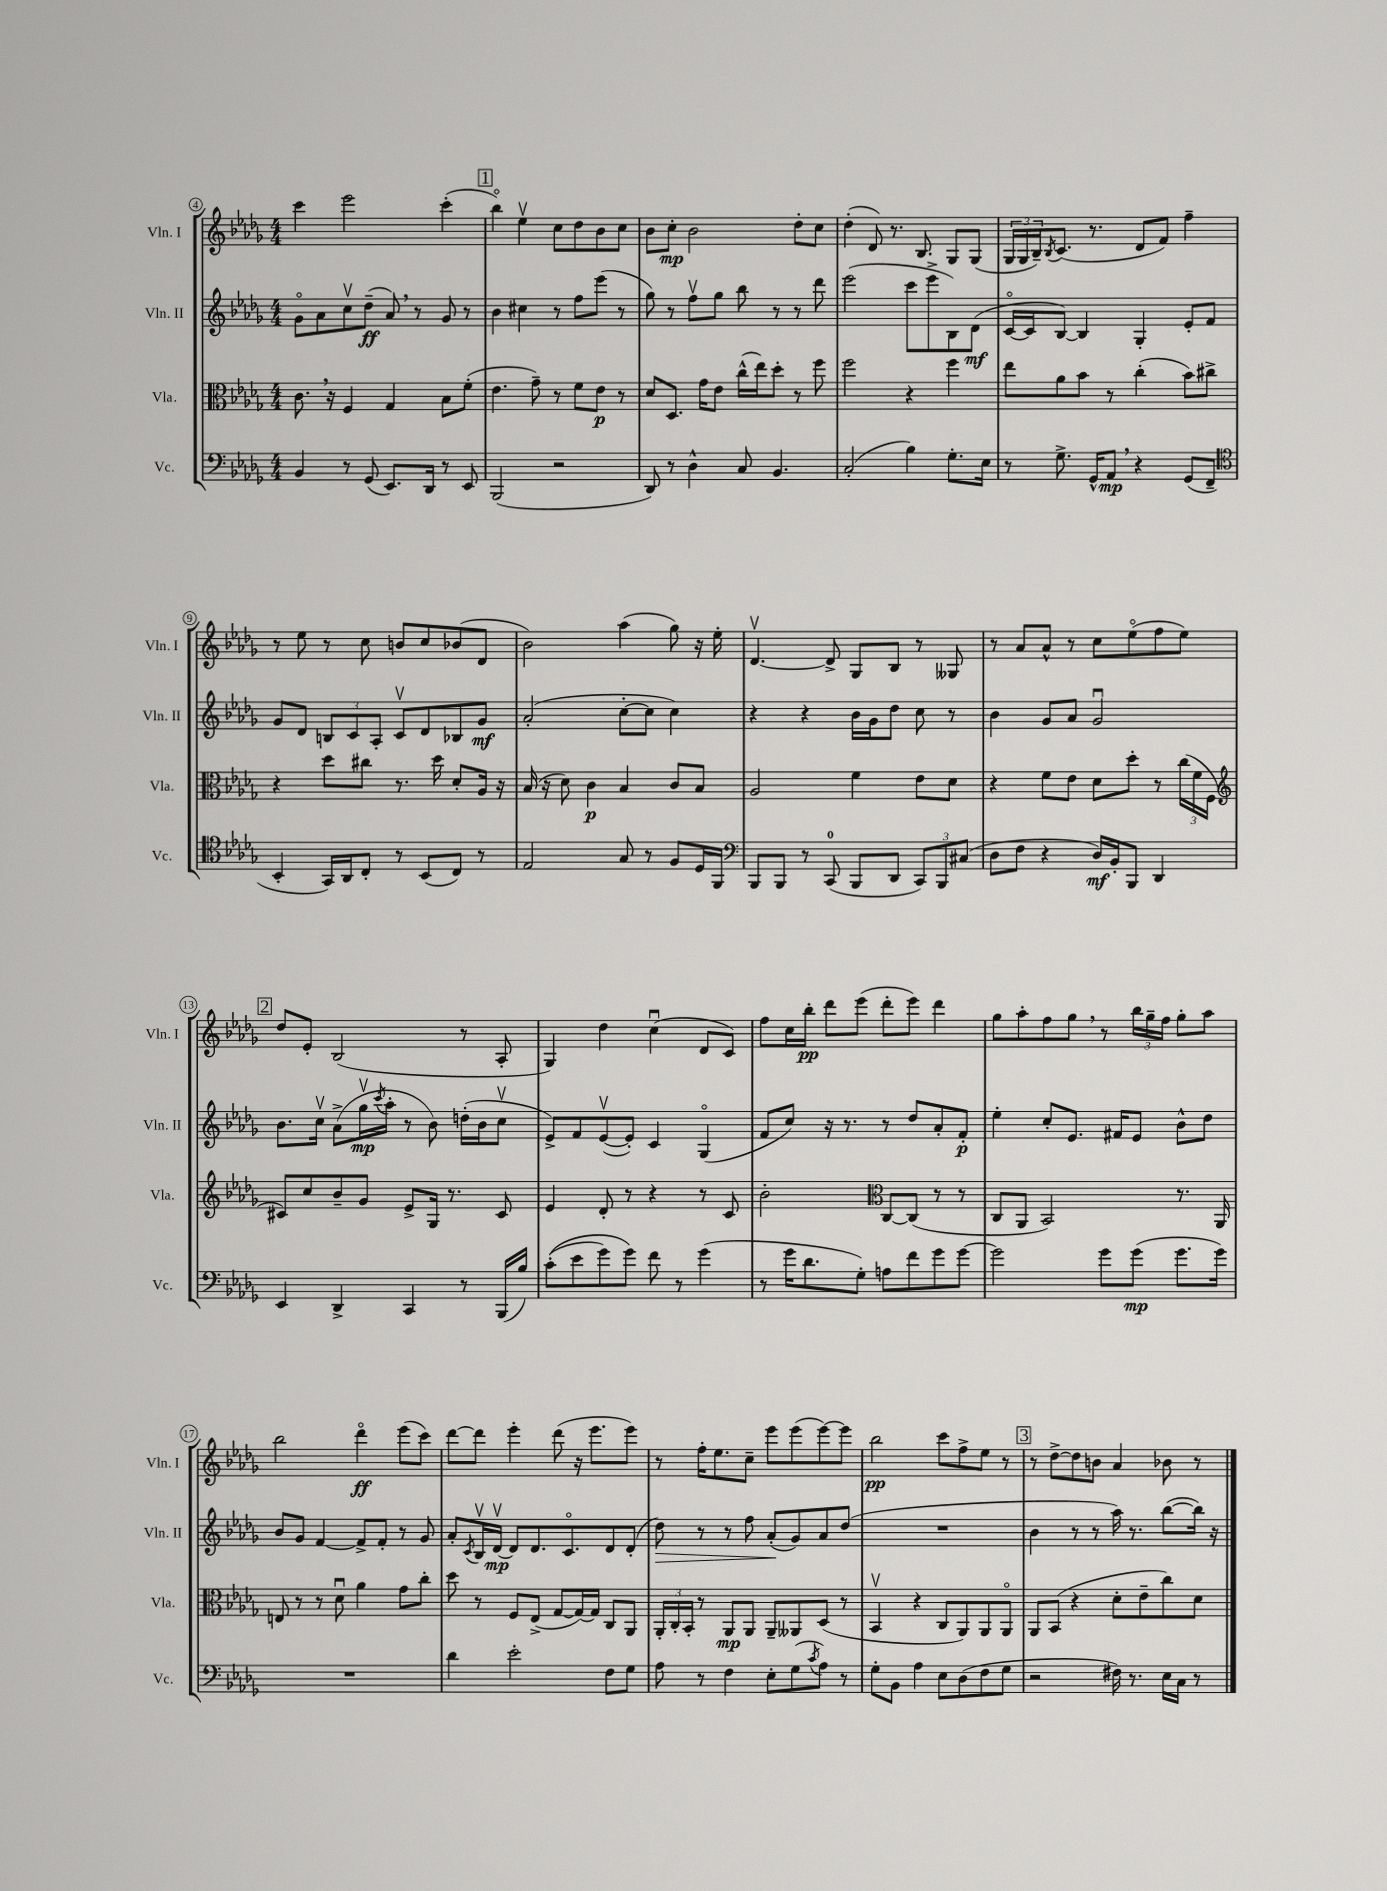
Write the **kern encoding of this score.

**kern	**kern	**kern	**kern
*staff4	*staff3	*staff2	*staff1
*clefF4	*clefC3	*clefG2	*clefG2
*k[b-e-a-d-g-]	*k[b-e-a-d-g-]	*k[b-e-a-d-g-]	*k[b-e-a-d-g-]
*M4/4	*M4/4	*M4/4	*M4/4
4BB-	8.c	8g-o	4ccc
.	.	8a-	.
.	16r	.	.
8r	4F	8ccv	2eee-
(8GG-	.	(8dd-~	.
8.EE-)	4G-	8a-)	.
.	.	8r	.
16DD-	.	.	.
8r	8B-	8g-	(4ccc'
8EE-	(8f'	8r	.
=	=	=	=
(2BBB-	4.e-	4b-	4bb-o)
.	.	4cc#	4ee-v
.	8g-~)	.	.
2r	8r	8r	8cc
.	8f	8ff	8dd-
.	8e-	(8eee-	8b-
.	8r	8r	8cc
=	=	=	=
8DD-)	8d-	8gg-)	8b-
8r	8.D-	8r	8cc'
4D-^^	.	8ffv	2b-
.	16g-	.	.
.	8e-	8gg-	.
8C	(16cc^^	8bb-	.
.	16ee-)	.	.
4.BB-	8dd-'	8r	.
.	8r	8r	8dd-'
.	8ff	8ddd-	8cc
=	=	=	=
(2C'	2ff	(2eee-	(4dd-'
.	.	.	8d-)
.	.	.	8.r
4B-)	4r	8ccc	.
.	.	.	8.B-
.	.	8eee-^	.
8.G-'	4ff	8B-)	8G-
.	.	(8d-	(8G-
16E-	.	.	.
=	=	=	=
8r	8ee-	[16co	24G-
.	.	.	24G-
.	.	16c]	.
.	.	.	24B-~)
.	.	.	8qB-
8.G-^	8a-	[8B-)	(8.c
.	8b-	4B-]	.
16GG-^^	.	.	8.r
8AA-	8r	.	.
4r	(4cc'	4G-'	8d-
.	.	.	8f)
(8GG-	8b-)	8e-'	4ff~
8FF~	8cc#^	8f	.
=	=	=	=
*clefC4	*	*	*
4BB-'	4r	8g-	8r
.	.	8d-	8ee-
16GG-)	8dd-	12B	8r
16AA-	.	.	.
.	.	12c	.
8C'	8cc#	.	8cc
.	.	12A-'	.
8r	8.r	8cv	8b
(8BB-	.	8d-	8cc
.	16dd-	.	.
8C)	8d-'	8B-	(8b-
8r	16A-	8g-	8d-
.	16r	.	.
=	=	=	=
2E-	(16B-	(2a-'	2b-)
.	16r	.	.
.	8d-)	.	.
.	4c	.	.
8G-	4B-	[8cc'	(4aa-
8r	.	8cc]	.
8F	8c	4cc)	8gg-)
16D-	8B-	.	16r
16FF	.	.	16ee-'
=	=	=	=
*clefF4	*	*	*
8BBB-	2A-	4r	[4.d-v
8BBB-	.	.	.
8r	.	4r	.
(8CC	.	.	8d-^]
8BBB-	4f	16b-	8G-
.	.	16g-	.
8DD-	.	8dd-	8B-
12CC)	8e-	8cc	8r
12BBB-	.	.	.
.	8d-	8r	8G--
(12C#	.	.	.
=	=	=	=
8D-	4r	4b-	8r
8F	.	.	8a-
4r	8f	8g-	8a-^^
.	8e-	8a-	8r
16D-)	8d-	2g-u	8cc
16BB-'	.	.	.
8BBB-	8dd-'	.	(8ee-o
4DD-	8r	.	8ff
.	(24cc	.	8ee-)
.	24f	.	.
.	24F	.	.
=	=	=	=
*	*clefG2	*	*
4EE-	8c#)	8.b-	8dd-
.	8cc	.	8e-'
.	.	16ccv	.
4DD-^	8b-~	(8a-^	(2B-
.	8g-	16gg-v	.
.	.	8qccc	.
.	.	16aa-'	.
4CC	8e-^	8r	.
.	16G-	8b-)	.
.	8.r	.	.
8r	.	(16dd'	8r
.	.	16b-	.
(16BBB-	8c#	8ccv	8A-'
16B-)	.	.	.
=	=	=	=
&((8c'	4e-	8e-^)	4G-)
8e-	.	8f	.
8g-)	8d-'	([8e-v	4dd-
8g-&)	8r	8e-'])	.
8f	4r	4c	(4ccu
8r	.	.	.
(4g-	8r	(4G-o	8d-
.	8c	.	8c)
=	=	=	=
8r	2b-'	8f	8ff
16g-	.	8cc)	16cc
8.d-	.	.	16bb-'
.	.	16r	8ddd-
.	.	8.r	.
8G-')	.	.	(8eee-
*	*clefC3	*	*
8A	[8C	8r	8ddd-'
8f	(8C]	8dd-	8eee-)
8g-	8r	8a-'	4ddd-
[8g-	8r	8f'	.
=	=	=	=
2g-]	8C	4ee-'	8gg-
.	8AA-	.	8aa-'
.	2BB-)	8cc'	8ff
.	.	8.e-	8gg-
8g-	.	.	8r
.	.	16f#	.
(8g-	.	8e-	24bb-
.	.	.	24gg-~
.	.	.	24ff
8.g-	8.r	8b-^^	8gg-'
.	.	8dd-	8aa-
16g-)	16AA-	.	.
=	=	=	=
1r	8E	8b-	2bb-
.	8r	8g-	.
.	8r	[4f	.
.	8d-u	.	.
.	4a-	8f^]	4ddd-o
.	.	8f'	.
.	8g-	8r	(8eee-
.	8cc'	8g-	8ccc)
=	=	=	=
4d-	8dd-	8a-'	[8ddd-
.	.	8qc	.
.	8r	16B-v	8ddd-]
.	.	[16d-v	.
2e-'	8F	8d-]	4eee-'
.	(8E-^	8.d-	.
.	[8G-	.	(8ddd-
.	.	8.co	.
.	16G-_)	.	16r
.	16G-]	.	8.eee-
8F	8C	8d-	.
8G-	8AA-	(8d-'	8eee-)
=	=	=	=
8A-	24AA-'	8dd-)	8r
.	24C'	.	.
.	24BB-'	.	.
8r	8r	8r	16ff'
.	.	.	8.ee-
4F	8AA-	8r	.
.	8AA-	8ff	8cc~
8E-'	8AA-~	(8a-'	8eee-
(8G-	8AA--	8g-)	(8eee-
8qc	.	.	.
8A-)	(8D-	8a-	[8eee-)
8r	8r	(8dd-	8eee-]
=	=	=	=
8G-'	4BB-v	1r	2bb-
8BB-	.	.	.
4A-	4r	.	.
8E-	8C	.	8ccc
(8D-	8AA-)	.	8ff^
8F	8AA-	.	8ee-
8G-	8AA-o	.	8r
=	=	=	=
2r	8AA-	4b-	8r
.	(8BB-	.	[8dd-^
.	4r	8r	8dd-]
.	.	8r	8b
16F#)	8d-'	16aa-)	4a-
8.r	.	8.r	.
.	8e-~	.	.
16E-	8cc)	([8bb-	8b-
16C	.	.	.
8r	8d-	16bb-])	8r
.	.	16r	.
==	==	==	==
*-	*-	*-	*-
